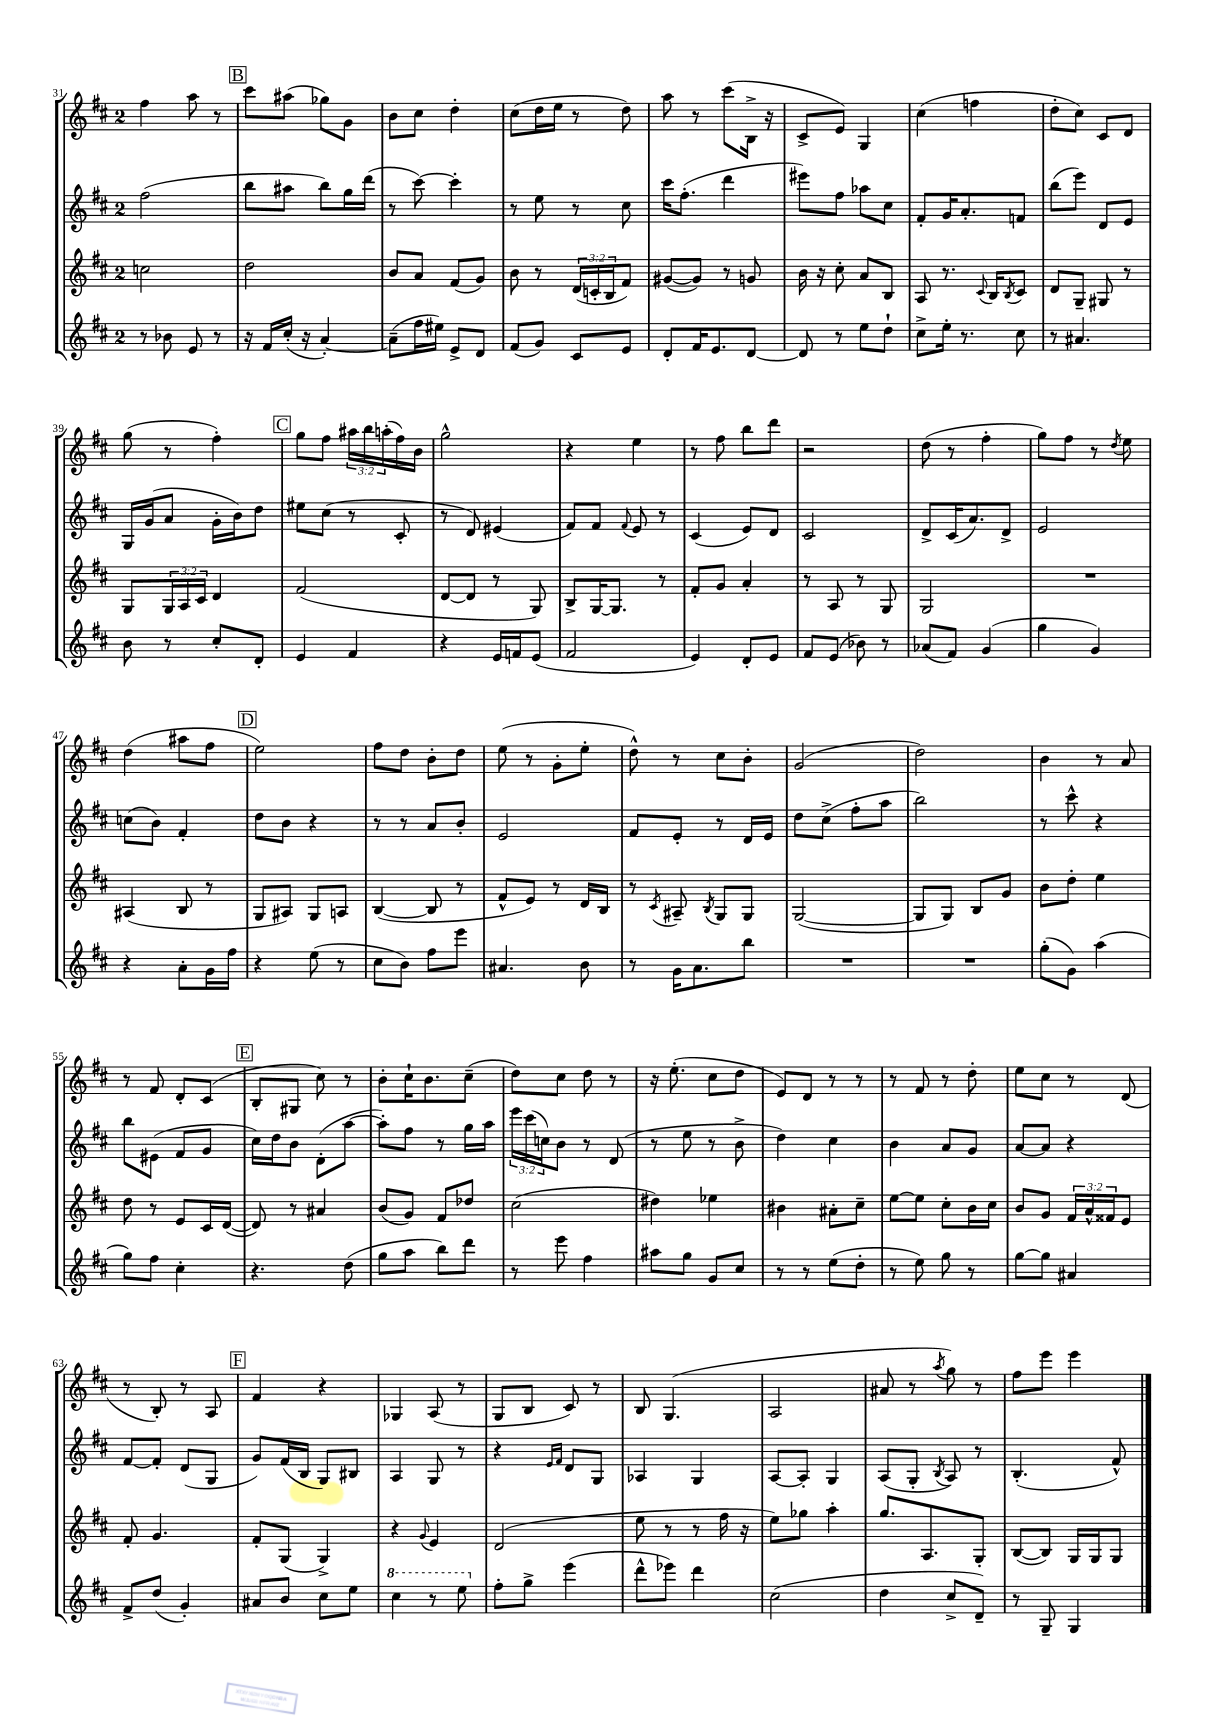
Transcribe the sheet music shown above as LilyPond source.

<<
\new StaffGroup <<
\new Staff = "s0" {
    \clef treble \key d \major \once \override Staff.TimeSignature.style = #'single-digit \time 2/4 \override Staff.TupletNumber.text = #tuplet-number::calc-fraction-text
    fis''4 a''8 r8 |
    \mark \markup { \box "B" } cis'''8 ais''8( ges''8) g'8 |
    b'8 cis''8 d''4-. |
    cis''8( d''16 e''16 r8 d''8) |
    a''8 r8 cis'''8( b16-> r16 |
    cis'8-> e'8) g4 |
    cis''4( f''4 |
    d''8-. cis''8) cis'8 d'8 |
    g''8( r8 fis''4-.) |
    \mark \markup { \box "C" } g''8 fis''8 \tuplet 3/2 { ais''16 b''16 a''16-.( } fis''16) b'16 |
    g''2-^ |
    r4 e''4 |
    r8 fis''8 b''8 d'''8 |
    r2 |
    d''8( r8 fis''4-. |
    g''8) fis''8 r8 \acciaccatura { d''8 } e''8 |
    d''4( ais''8 fis''8 |
    \mark \markup { \box "D" } e''2) |
    fis''8 d''8 b'8-. d''8 |
    e''8( r8 g'8-. e''8-. |
    d''8-^) r8 cis''8 b'8-. |
    g'2( |
    d''2) |
    b'4 r8 a'8 |
    r8 fis'8 d'8-. cis'8( |
    \mark \markup { \box "E" } b8-. gis8 cis''8) r8 |
    b'8-. cis''16-! b'8. cis''8--( |
    d''8) cis''8 d''8 r8 |
    r16 e''8.-.( cis''8 d''8 |
    e'8) d'8 r8 r8 |
    r8 fis'8 r8 d''8-. |
    e''8 cis''8 r8 d'8( |
    r8 b8-.) r8 a8 |
    \mark \markup { \box "F" } fis'4 r4 |
    ges4 a8( r8 |
    g8 b8 cis'8) r8 |
    b8 g4.( |
    a2 |
    ais'8 r8 \acciaccatura { a''8 } g''8) r8 |
    fis''8 e'''8 e'''4 \bar "|." |
}
\new Staff = "s1" {
    \clef treble \key d \major \once \override Staff.TimeSignature.style = #'single-digit \time 2/4 \override Staff.TupletNumber.text = #tuplet-number::calc-fraction-text
    fis''2( |
    \mark \markup { \box "B" } b''8 ais''8 b''8) g''16 d'''16( |
    r8 cis'''8~) cis'''4-. |
    r8 e''8 r8 cis''8 |
    cis'''16 fis''8.-.( d'''4 |
    eis'''8) fis''8 aes''8 cis''8 |
    fis'8-. g'16 a'8.-. f'8 |
    b''8( e'''8) d'8 e'8 |
    g16 g'16( a'8 g'16-. b'16) d''8 |
    \mark \markup { \box "C" } eis''8 cis''8( r8 cis'8-. |
    r8 d'8) eis'4( |
    fis'8) fis'8 \appoggiatura { fis'8 } e'8 r8 |
    cis'4( e'8) d'8 |
    cis'2 |
    d'8-> cis'16( a'8.) d'8-> |
    e'2 |
    c''8( b'8) fis'4-. |
    \mark \markup { \box "D" } d''8 b'8 r4 |
    r8 r8 a'8 b'8-. |
    e'2 |
    fis'8 e'8-. r8 d'16 e'16 |
    d''8 cis''8->( fis''8-. a''8 |
    b''2) |
    r8 cis'''8-^ r4 |
    b''8 eis'8( fis'8 g'8 |
    \mark \markup { \box "E" } cis''16) d''16 b'8 d'8-.( a''8~ |
    a''8-.) fis''8 r8 g''16 a''16 |
    \tuplet 3/2 { e'''16 cis'''16( c''16) } b'8 r8 d'8( |
    r8 e''8 r8 b'8-> |
    d''4) cis''4 |
    b'4 a'8 g'8 |
    a'8~ a'8 r4 |
    fis'8~ fis'8-. d'8( g8 |
    \mark \markup { \box "F" } g'8) fis'16( b16 g8) bis8 |
    a4 g8 r8 |
    r4 \grace { e'16 fis'16 } d'8 g8 |
    aes4 g4 |
    a8~ a8-. g4 |
    a8( g8-. \acciaccatura { b8 } a8) r8 |
    b4.-.( fis'8-^) \bar "|." |
}
\new Staff = "s2" {
    \clef treble \key d \major \once \override Staff.TimeSignature.style = #'single-digit \time 2/4 \override Staff.TupletNumber.text = #tuplet-number::calc-fraction-text
    c''2 |
    \mark \markup { \box "B" } d''2 |
    b'8 a'8 fis'8( g'8) |
    b'8 r8 \tuplet 3/2 { d'16( c'16-. b16 } fis'8) |
    gis'8~( gis'8) r8 g'8 |
    b'16 r16 cis''8-. a'8 b8 |
    a8 r8. \appoggiatura { cis'8 } b16 \acciaccatura { b8 } cis'8 |
    d'8 g8-- gis8 r8 |
    g8 \tuplet 3/2 { g16 a16 cis'16 } d'4 |
    \mark \markup { \box "C" } fis'2( |
    d'8~ d'8 r8 g8) |
    b8-> g16~ g8. r8 |
    fis'8-. g'8 a'4-. |
    r8 a8 r8 g8 |
    g2 |
    R2 |
    ais4( b8 r8 |
    \mark \markup { \box "D" } g8 ais8) g8 a8 |
    b4~( b8 r8 |
    fis'8-^ e'8) r8 d'16 b16 |
    r8 \acciaccatura { cis'8 } ais8-- \acciaccatura { b8 } g8 g8 |
    g2~( |
    g8 g8) b8 g'8 |
    b'8 d''8-. e''4 |
    d''8 r8 e'8 cis'16 d'16~( |
    \mark \markup { \box "E" } d'8) r8 ais'4 |
    b'8( g'8) fis'8 des''8 |
    cis''2( |
    dis''4) ees''4 |
    bis'4 ais'8-. cis''8-- |
    e''8~ e''8 cis''8-. b'16 cis''16 |
    b'8 g'8 \tuplet 3/2 { fis'16 a'16-^ fisis'16 } e'8 |
    fis'8-. g'4. |
    \mark \markup { \box "F" } fis'8-. g8( g4->) |
    r4 \appoggiatura { g'8 } e'4 |
    d'2( |
    e''8 r8 r8 fis''16 r16 |
    e''8) ges''8 a''4-. |
    g''8. a8. g8-. |
    b8~( b8) g16 g16 g8 \bar "|." |
}
\new Staff = "s3" {
    \clef treble \key d \major \once \override Staff.TimeSignature.style = #'single-digit \time 2/4
    r8 bes'8 e'8 r8 |
    \mark \markup { \box "B" } r16 fis'16 cis''16-.( r16 a'4~-.) |
    a'8--( fis''16 eis''16) e'8-> d'8 |
    fis'8( g'8) cis'8 e'8 |
    d'8-. fis'16 e'8. d'8~ |
    d'8 r8 e''8 d''8-! |
    cis''8-> e''16-. r8. cis''8 |
    r8 ais'4. |
    b'8 r8 cis''8-. d'8-. |
    \mark \markup { \box "C" } e'4 fis'4 |
    r4 e'16 f'16 e'8( |
    fis'2 |
    e'4) d'8-. e'8 |
    fis'8 e'8( bes'8) r8 |
    aes'8( fis'8) g'4( |
    g''4 g'4) |
    r4 a'8-. g'16 fis''16 |
    \mark \markup { \box "D" } r4 e''8( r8 |
    cis''8 b'8) fis''8 e'''8 |
    ais'4. b'8 |
    r8 g'16 a'8. b''8 |
    R2 |
    R2 |
    g''8-.( g'8) a''4( |
    g''8) fis''8 cis''4-. |
    \mark \markup { \box "E" } r4. d''8( |
    g''8 a''8 b''8) d'''8 |
    r8 e'''8 fis''4 |
    ais''8 g''8 g'8 cis''8 |
    r8 r8 e''8( d''8-. |
    r8 e''8) g''8 r8 |
    g''8~ g''8 ais'4 |
    fis'8-> d''8( g'4-.) |
    \mark \markup { \box "F" } ais'8 b'8 cis''8 e''8 |
    \ottava #1 cis'''4 r8 e'''8 \ottava #0 |
    fis''8-. g''8-> e'''4( |
    d'''8-^ ees'''8) d'''4 |
    cis''2( |
    d''4 cis''8-> d'8--) |
    r8 g8-- g4 \bar "|." |
}
>>
>>
\layout { \context { \Score currentBarNumber = #31 } }
